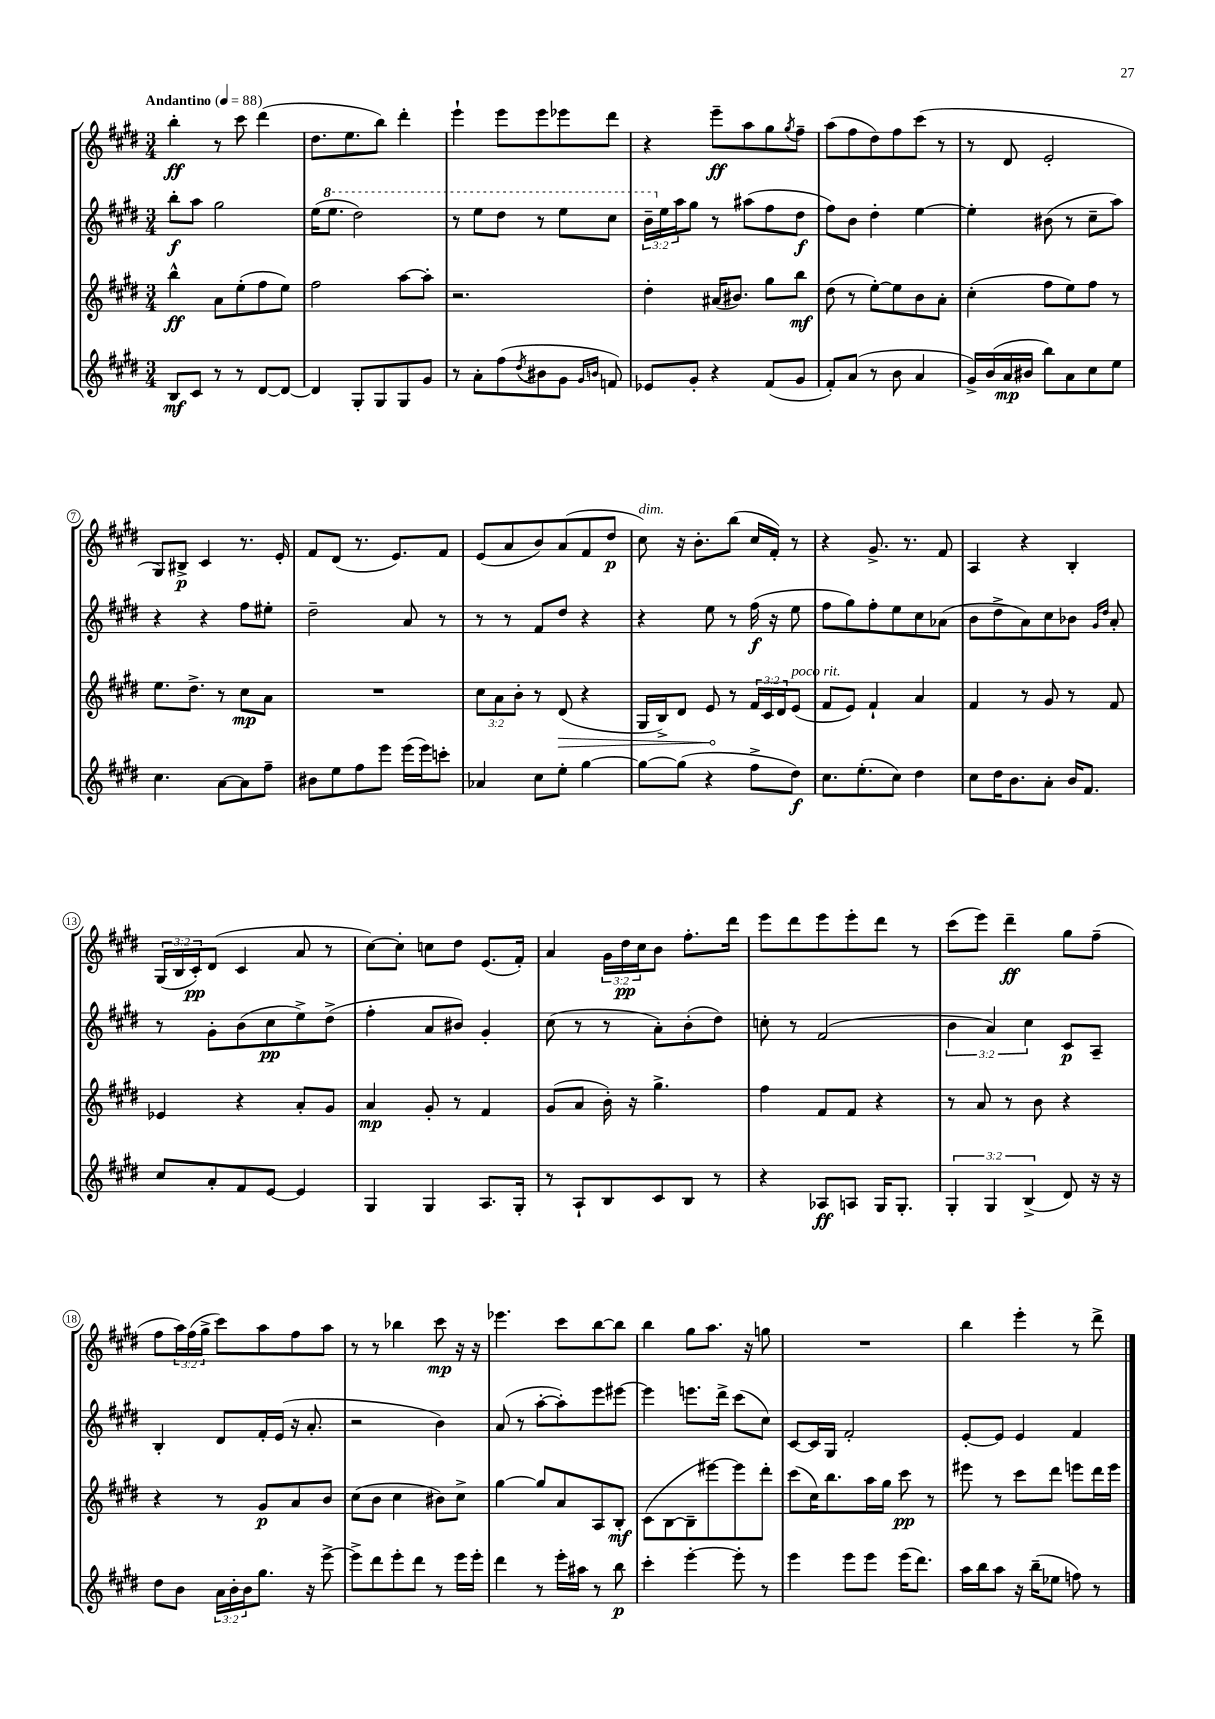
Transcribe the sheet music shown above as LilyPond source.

<<
\new StaffGroup <<
\new Staff = "s0" {
    \clef treble \key e \major \numericTimeSignature \time 3/4 \override Staff.TupletNumber.text = #tuplet-number::calc-fraction-text \tempo "Andantino" 4 = 88
    b''4-.\ff r8 cis'''8 dis'''4( |
    dis''8. e''8. b''8) dis'''4-. |
    e'''4-! e'''8 e'''8 ees'''8 dis'''8 |
    r4 e'''8--\ff a''8 gis''8 \acciaccatura { gis''8 } fis''8-- |
    a''8( fis''8 dis''8) fis''8 cis'''8( r8 |
    r8 dis'8 e'2-. |
    gis8) bis8->\p cis'4 r8. e'16-. |
    fis'8 dis'8( r8. e'8.) fis'8 |
    e'8( a'8 b'8) a'8( fis'8 dis''8\p |
    cis''8^\markup { \italic "dim." }) r16 b'8.-. b''8( cis''16 fis'16-.) r8 |
    r4 gis'8.-> r8. fis'8 |
    a4 r4 b4-. |
    \tuplet 3/2 { gis16( b16 cis'16-.\pp) } dis'8( cis'4 a'8 r8 |
    cis''8~) cis''8-. c''8 dis''8 e'8.( fis'16-.) |
    a'4 \tuplet 3/2 { gis'16 dis''16\pp cis''16 } b'8 fis''8.-. dis'''16 |
    e'''8 dis'''8 e'''8 e'''8-. dis'''8 r8 |
    cis'''8( e'''8) dis'''4--\ff gis''8 fis''8--( |
    fis''8 \tuplet 3/2 { a''16) fis''16( gis''16-> } cis'''8) a''8 fis''8 a''8 |
    r8 r8 bes''4 cis'''8\mp r16 r16 |
    ees'''4. cis'''8 b''8~ b''8 |
    b''4 gis''8 a''8. r16 g''8 |
    R2. |
    b''4 e'''4-. r8 dis'''8-> \bar "|." |
}
\new Staff = "s1" {
    \clef treble \key e \major \numericTimeSignature \time 3/4 \override Staff.TupletNumber.text = #tuplet-number::calc-fraction-text
    b''8-.\f a''8 gis''2 |
    e''16( \ottava #1 e'''8. dis'''2) |
    r8 e'''8 dis'''8 r8 e'''8 cis'''8 |
    \tuplet 3/2 { b''16-- \ottava #0 e''16 a''16 } gis''8 r8 ais''8( fis''8 dis''8\f |
    fis''8) b'8 dis''4-. e''4~ |
    e''4-. bis'8( r8 cis''8-- a''8) |
    r4 r4 fis''8 eis''8-. |
    dis''2-- a'8 r8 |
    r8 r8 fis'8 dis''8 r4 |
    r4 e''8 r8 fis''16\f( r16 e''8 |
    fis''8 gis''8) fis''8-. e''8 cis''8 aes'8( |
    b'8 dis''8-> a'8) cis''8 bes'8 \grace { gis'16 dis''16 } a'8-. |
    r8 gis'8-. b'8( cis''8\pp e''8->) dis''8->( |
    fis''4-. a'8 bis'8) gis'4-. |
    cis''8( r8 r8 a'8-.) b'8-.( dis''8) |
    c''8-. r8 fis'2( |
    \tuplet 3/2 { b'4 a'4) cis''4 } cis'8\p a8-- |
    b4-. dis'8 fis'16-. e'16( r16 a'8.-. |
    r2 b'4) |
    a'8( r8 a''8~-. a''8-.) e'''8 eis'''8~ |
    eis'''4 e'''8. dis'''16-> cis'''8( cis''8) |
    cis'8~ cis'16 gis16 fis'2-. |
    e'8~-. e'8 e'4 fis'4 \bar "|." |
}
\new Staff = "s2" {
    \clef treble \key e \major \numericTimeSignature \time 3/4 \override Staff.TupletNumber.text = #tuplet-number::calc-fraction-text
    b''4-^\ff a'8 e''8-.( fis''8 e''8) |
    fis''2 a''8~ a''8-. |
    r2. |
    dis''4-. ais'16( bis'8.) gis''8 b''8\mf |
    dis''8( r8 e''8~-.) e''8 b'8 a'8-. |
    cis''4-.( fis''8 e''8) fis''8 r8 |
    e''8. dis''8.-> r8 cis''8\mp a'8 |
    R2. |
    \tuplet 3/2 { cis''8 a'8 b'8-. } r8 \once \override Hairpin.circled-tip = ##t dis'8\>( r4 |
    gis16 b16->) dis'8 e'8\! r8 \tuplet 3/2 { fis'16 cis'16 dis'16 } e'8^\markup { \italic "poco rit." }( |
    fis'8 e'8) fis'4-! a'4 |
    fis'4 r8 gis'8 r8 fis'8 |
    ees'4 r4 a'8-. gis'8 |
    a'4\mp gis'8-. r8 fis'4 |
    gis'8( a'8 b'16-.) r16 gis''4.-> |
    fis''4 fis'8 fis'8 r4 |
    r8 a'8 r8 b'8 r4 |
    r4 r8 gis'8\p a'8 b'8 |
    cis''8( b'8 cis''4 bis'8) cis''8-> |
    gis''4~ gis''8 a'8 a8 b8-.\mf |
    cis'8( b8~ b8-- eis'''8~) eis'''8 dis'''8-. |
    cis'''8( cis''16) b''8. a''16 gis''16 cis'''8\pp r8 |
    eis'''8 r8 cis'''8 dis'''8 e'''8 dis'''16 e'''16 \bar "|." |
}
\new Staff = "s3" {
    \clef treble \key e \major \numericTimeSignature \time 3/4 \override Staff.TupletNumber.text = #tuplet-number::calc-fraction-text
    b8\mf cis'8 r8 r8 dis'8~ dis'8~ |
    dis'4 gis8-. gis8 gis8 gis'8 |
    r8 a'8-. fis''8( \acciaccatura { dis''8 } bis'8 gis'8 \grace { gis'16 b'16 } f'8) |
    ees'8 gis'8-. r4 fis'8( gis'8 |
    fis'8-.) a'8( r8 b'8 a'4 |
    gis'16->) b'16( a'16\mp bis'16 b''8) a'8 cis''8 e''8 |
    cis''4. a'8~ a'8 fis''8-- |
    bis'8 e''8 fis''8 e'''8 e'''16( e'''16) c'''8-. |
    aes'4 cis''8 e''8-. gis''4~ |
    gis''8~ gis''8( r4 fis''8-> dis''8\f) |
    cis''8. e''8.-.( cis''8) dis''4 |
    cis''8 dis''16 b'8. a'8-. b'16 fis'8. |
    cis''8 a'8-. fis'8 e'8~ e'4 |
    gis4 gis4 a8. gis16-. |
    r8 a8-! b8 cis'8 b8 r8 |
    r4 aes8\ff a8 gis16 gis8.-. |
    \tuplet 3/2 { gis4-. gis4 b4->( } dis'8) r16 r16 |
    dis''8 b'8 \tuplet 3/2 { a'16 b'16-. b'16 } gis''8. r16 e'''8~-> |
    e'''8-> dis'''8 e'''8-. dis'''8 r8 e'''16 e'''16-. |
    dis'''4 r8 e'''16-. ais''16 r8 b''8\p |
    cis'''4-. e'''4~-. e'''8-. r8 |
    e'''4 e'''8 e'''8 e'''16( dis'''8.) |
    a''16 b''16 a''8 r16 b''16--( ees''8 f''8) r8 \bar "|." |
}
>>
>>
\layout { \context { \Score \override BarNumber.stencil = #(make-stencil-circler 0.1 0.3 ly:text-interface::print) } }
